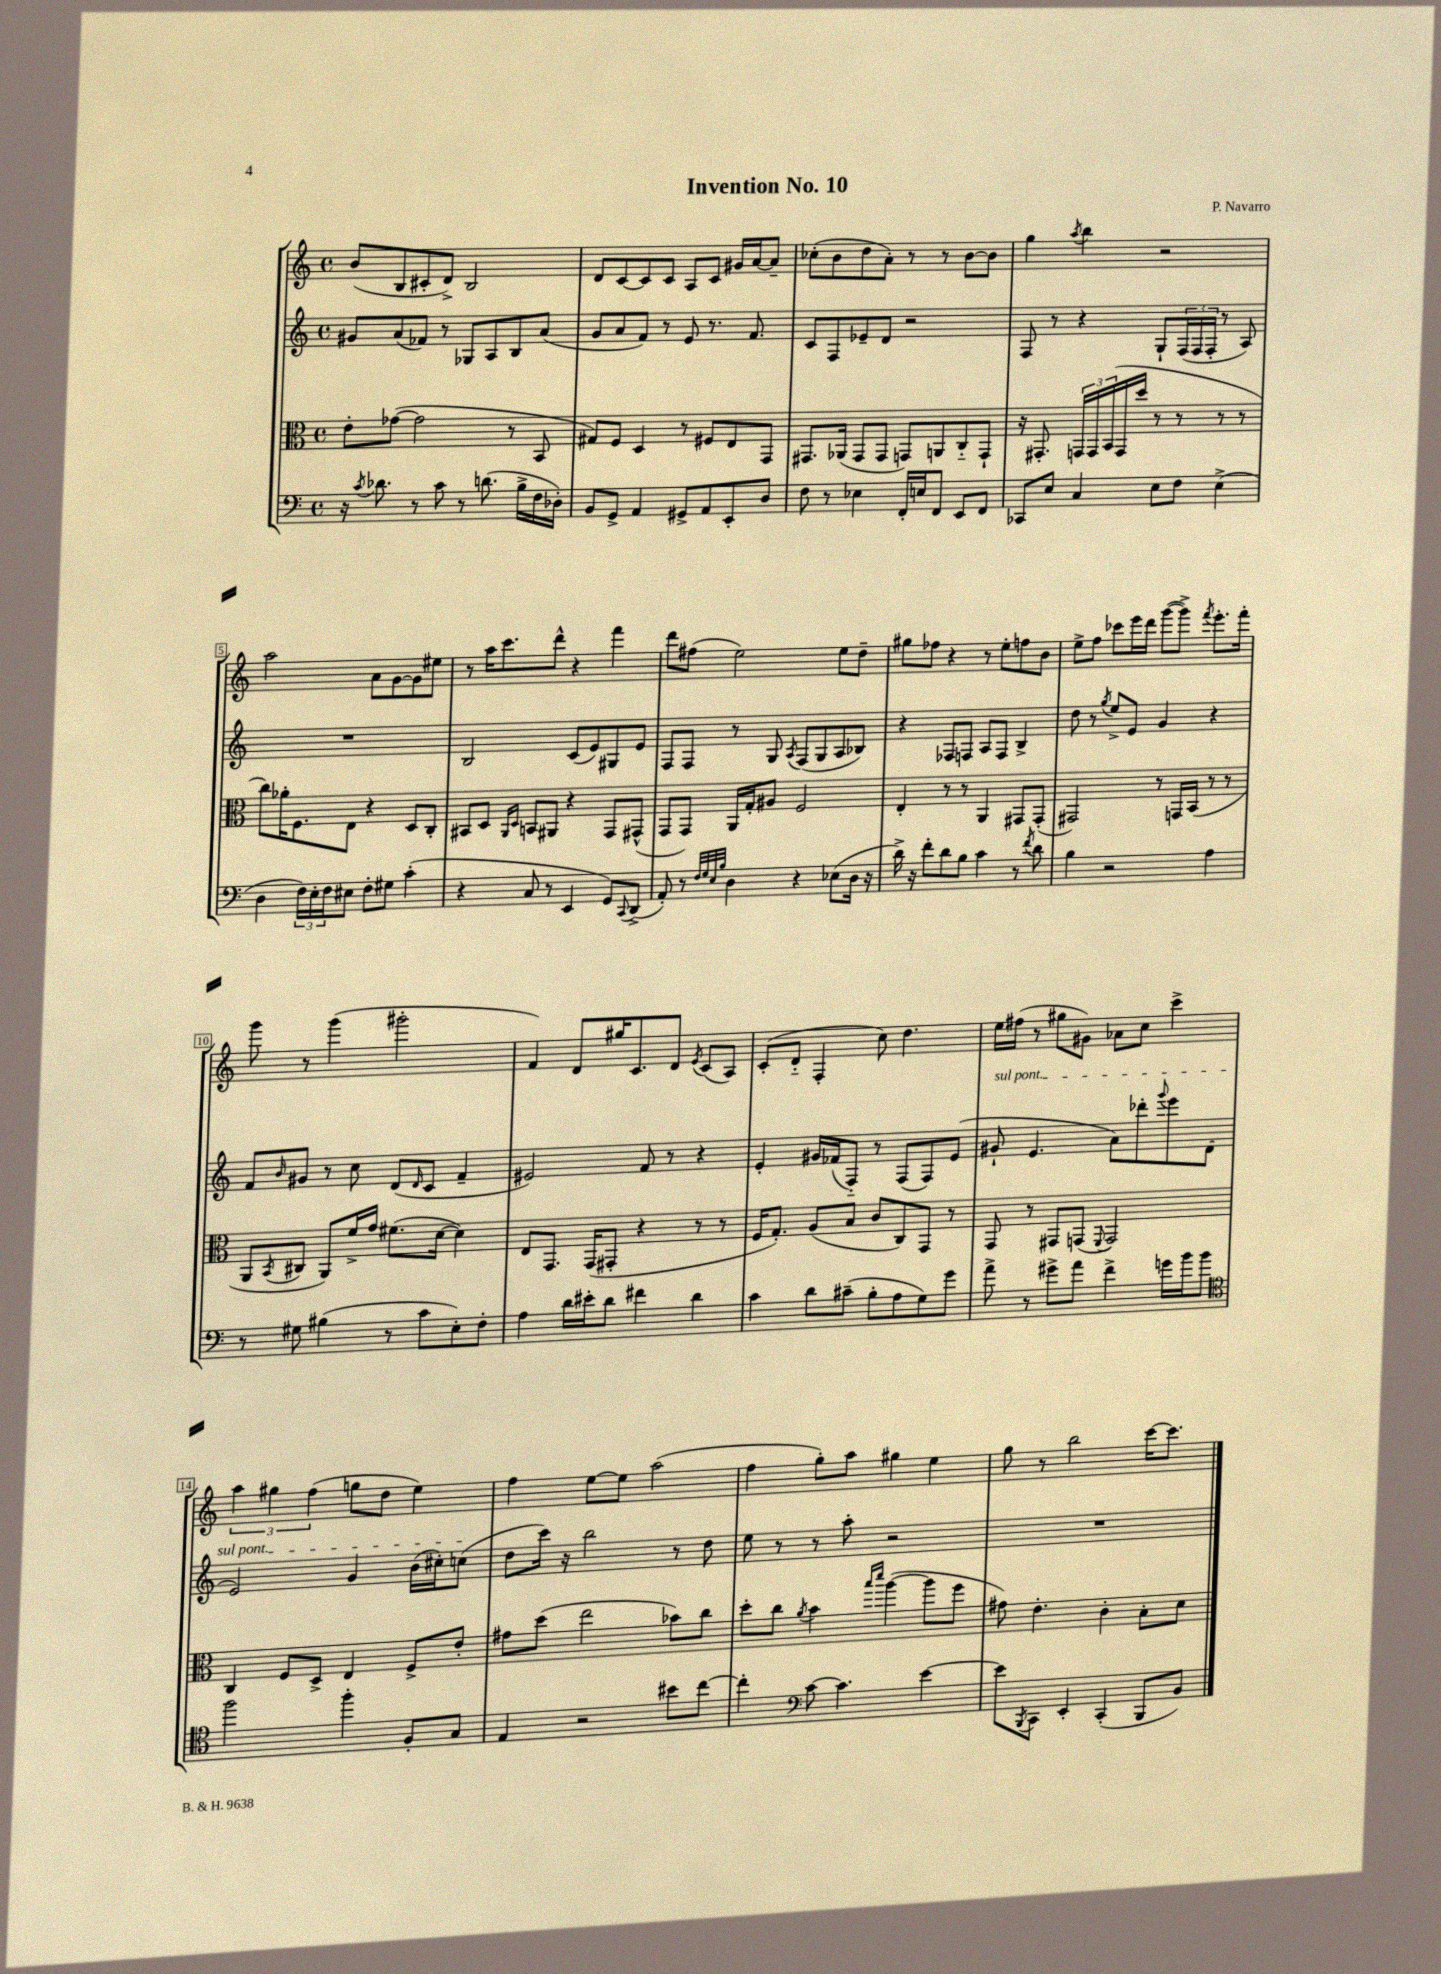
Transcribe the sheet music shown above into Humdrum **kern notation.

**kern	**kern	**kern	**kern
*staff4	*staff3	*staff2	*staff1
*clefF4	*clefC3	*clefG2	*clefG2
*k[]	*k[]	*k[]	*k[]
*M4/4	*M4/4	*M4/4	*M4/4
*met(c)	*met(c)	*met(c)	*met(c)
16r	8e'\L	8g#/L	(8b/L
8qc/	.	.	.
8.d-\	.	.	.
.	([8g-\J	(8a/	8B/
8r	2g-\]	8f-/J)	8c#'/
8c\	.	8r	8d^/J)
8r	.	8G-/L	2B/
(8.d\	.	8A/	.
.	8r	8B/	.
16B^\LL	.	.	.
16F\	8BB/	(8a/J	.
16D-'\JJ)	.	.	.
=	=	=	=
8BB/L	8G#/L)	8g/L	8d/L
8GG^/J	8F/J	8a/	[8c/
4AA/	4D/	8f/J)	8c/]
.	.	8r	8c/J
8GG#^/L	8r	8e/	8A/L
8AA/	8F#/L	8.r	8c/J
8EE'/	8E/	.	16g#/LL
.	.	8.f/	[16a/J
8D/J	8GG/J	.	8a~/]J
=	=	=	=
8F\	8.GG#/L	8c/L	(8cc-'\L
8r	.	8F/	8b\
.	(16AA-/Jk	.	.
4E-\	8GG#/L	8e-~/	8dd\
.	8GG#/J	8d/J	8a'\J)
16FF'/LL	8GG/L)	2r	8r
16E/J	.	.	.
8FF/J	8AA/	.	8r
8EE/L	8C'~/	.	[8b\L
8FF/J	8GG`/J	.	8b\]J
=	=	=	=
8CC-/L	16r	8F/	4gg\
.	8.GG#'/	.	.
8E/J	.	8r	.
.	.	.	8qaa/
4C/	24GG/LL	4r	4bb\
.	24GG/	.	.
.	(24BB/	.	.
.	16GG/	.	.
.	16dd/JJ	.	.
8E\L	8r	8G`/L	2r
8F\J	8r	(24F/L	.
.	.	24F/	.
.	.	24F'/JJ	.
(4E^\	8r	8r	.
.	8r	8A/)	.
=	=	=	=
4D\	8cc\L)	1r	2aa\
.	16a-'\K	.	.
.	8.F\	.	.
24F\LL)	.	.	.
24E'\	.	.	.
24F\J	.	.	.
8E#\J	8E\J	.	.
8F'\L	4r	.	8a\L
8G#\J	.	.	[8g\
(4c'\	8D/L	.	8g\]
.	8C'/J	.	8ee#\J
=	=	=	=
4r	8BB#/L	2B/	8r
.	8D/J	.	16aa\LK
.	.	.	8.ccc\
.	16qqAA/LL	.	.
.	16qqD/JJ	.	.
8C/	8BB/L	.	.
8r	8AA#/J	.	8ddd^^\J
4EE/	4r	(8c/L	4r
.	.	8e/)	.
8GG/L)	8GG/L	8G#/	4fff\
8qqCC/	.	.	.
(8DD^/J	(8GG#^^/J	8e/J	.
=	=	=	=
8AA'/)	8GG/L	8F/L	8ddd\L
8r	8GG/J)	8F/J	(8ff#\J
32qqF/LLL	.	.	.
32qqG/	.	.	.
32qqE/	.	.	.
32qqB/JJJ	.	.	.
4D\	16AA/LL	8r	2ee\)
.	16G'/J	.	.
.	8A#/J	8G/	.
.	.	8qA/	.
4r	2F/	(8F/L	.
.	.	8G/	.
(8E-\L	.	8A/	8ee\L
16D\Jk	.	8B-/J)	8dd~\J
16r	.	.	.
=	=	=	=
16d^\)	4E'/	4r	8gg#\L
16r	.	.	.
8f'\L	.	.	8ff-\J
8d\	8r	8F-/L	4r
8B\J	8r	8F/J	.
4c\	4AA/	8A/L	8r
.	.	8F/J	8ee'\L
8r	8GG#/L	4B^/	8ff\
8qf/	.	.	.
8d\	(8GG#'/J	.	8b\J
=	=	=	=
4B\	2GG#/)	8dd\	8ee^\L
.	.	8r	8ff\J
.	.	8qgg/	.
2r	.	8ee^/L	8ccc-\L
.	.	8e/J	16eee\L
.	.	.	16ddd\JJ
.	8r	4g/	([8ggg\L
.	16GG/LL	.	8ggg^\]J)
.	(16BB/JJ	.	.
.	.	.	8qfff/
4A\	8r	4r	8.eee'\L
.	8r	.	.
.	.	.	16fff'\Jk
=	=	=	=
8r	8AA/L	8f/L	8ggg\
.	8qBB/	16qqb/	.
8G#\	8C#/J	8g#/J	8r
(4B#\	8AA/L)	8r	(4ggg\
.	16f^/L	8cc\	.
.	16g/JJ	.	.
8r	(8.f#\L	(8d/L	2ggg#'\
.	.	16qqd/	.
8c\L	.	8c/J	.
.	[16d\Jk	.	.
8E'\)	4d\])	4f~/	.
8F'\J	.	.	.
=	=	=	=
4A\	8E/L	2e#/)	4f/)
.	8.GG/J	.	.
16d\LL	.	.	8d/L
16e#'\J	(16GG/LK	.	.
8d\J	8GG#'/J	.	16gg#/K
.	.	.	8.c/
4f#\	4r	8f/	.
.	.	8r	8d/J
.	.	.	8qe/
4d\	8r	4r	(8c/L
.	8r	.	8A/J)
=	=	=	=
4c\	16F/LK	4e'/	(8c'/L
.	8.G'/J)	.	.
.	.	.	8d'~/J
8d\L	(8A/L	16g#/LL	4F'/
.	.	(16f-/J	.
(8c#~\J	8B/J	8F'~/J)	.
8B'\L	8c/L	8r	8cc\)
8A\	8C/)	(8F/L	4.dd\
8G\)	8GG/J	8F/)	.
8g\J	8r	(8e/J	.
=	=	=	=
8a^\	8GG/	8g#`/	16ee\LL
.	.	.	(16ff#\JJ
8r	8r	4.e/	8r
8g#^\L	8GG#/L	.	8gg#\L
8a\J	(8GG/J	.	8g#\J)
.	8qqFF/	.	.
4f^\	2GG/)	8a\L)	8a-\L
.	.	8ddd-'\	8cc\J
.	.	8qqggg/	.
16g\LL	.	8eee\	4ccc^\
16b\J	.	.	.
8b\J	.	(8d\J	.
=	=	=	=
*clefC4	*	*	*
2ff\	4C/	2e/)	6aa\
.	.	.	6gg#\
.	8F/L	.	.
.	.	.	(6ff\
.	8D^/J	.	.
4ff'\	4E/	4g/	8gg\L
.	.	.	8dd\J
8F'/L	8F^/L	(16b\LL	4ee\)
.	.	16cc#'\J)	.
8G/J	8e'/J	(8cc\J	.
=	=	=	=
4E/	8g#\L	8dd\L	4ff\
.	(8dd\J	16ccc\Jk)	.
.	.	16r	.
2r	2ee\	2bb\	[8ee\L
.	.	.	8ee\]J
.	.	.	(2aa\
8b#\L	8b-\L)	8r	.
[8cc\J	8cc\J	8dd\	.
=	=	=	=
4cc'\]	8dd'\L	8ee\	4ff\
.	8cc\J	8r	.
*clefF4	*	*	*
.	8qa/	.	.
[8c\	4b\	8r	8gg'\L)
4.c\]	.	8aa'\	8aa\J
.	16qqbb/LL	.	.
.	16qqddd/JJ	.	.
.	([4aa\	2r	4gg#\
[4e\	8aa\]L	.	4ee\
.	8ff\J	.	.
=	=	=	=
8e\]L	8g#\)	1r	8gg\
8qBBB/	.	.	.
8CC\J	4.e'\	.	8r
4EE'/	.	.	2bb\
(4CC'/	4c'\	.	.
8BBB/L	8B'\L	.	[16ccc\LK
.	.	.	8.ccc\]J
8BB/J)	8d\J	.	.
==	==	==	==
*-	*-	*-	*-
